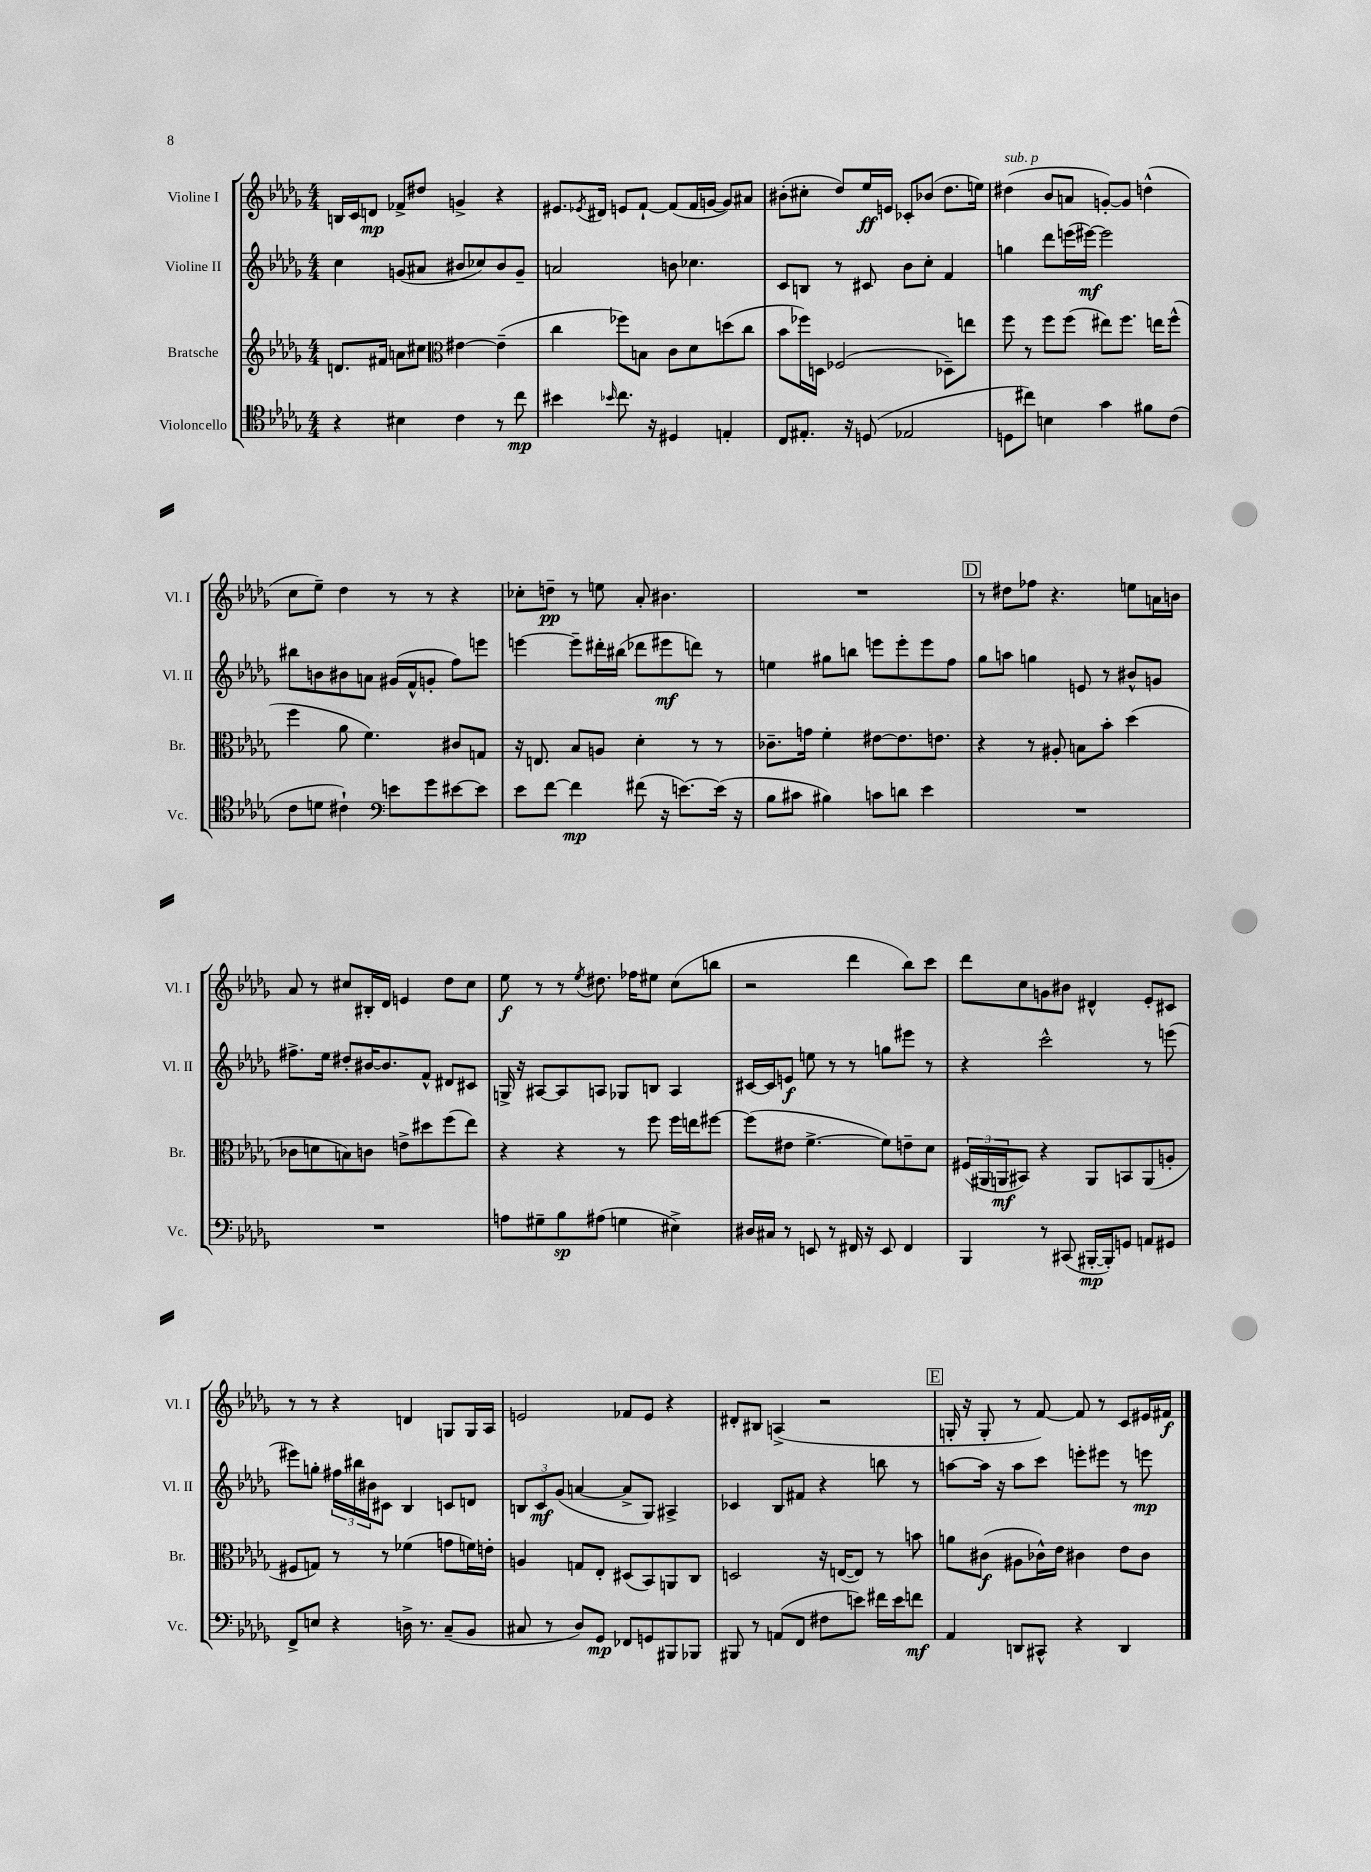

**kern	**dynam	**kern	**dynam	**kern	**dynam	**kern	**dynam
*part4	*part4	*part3	*part3	*part2	*part2	*part1	*part1
*staff4	*staff4	*staff3	*staff3	*staff2	*staff2	*staff1	*staff1
*I"Violoncello	*	*I"Bratsche	*	*I"Violine II	*	*I"Violine I	*
*I'Vc.	*	*I'Br.	*	*I'Vl. II	*	*I'Vl. I	*
*clefC4	*	*clefG2	*	*clefG2	*	*clefG2	*
*k[b-e-a-d-g-]	*	*k[b-e-a-d-g-]	*	*k[b-e-a-d-g-]	*	*k[b-e-a-d-g-]	*
*M4/4	*	*M4/4	*	*M4/4	*	*M4/4	*
=128	=128	=128	=128	=128	=128	=128	=128
4r	.	8.dn/L	.	4cc\	.	16Bn/LL	.
.	.	.	.	.	.	16c/J	.
.	.	.	.	.	.	8dn/J	mp
.	.	16f#X/Jk	.	.	.	.	.
4B#X\	.	8an\L	.	(8gn/L	.	8f-X^/L	.
.	.	8cc#X\J	.	8a#X/J	.	8dd#X/J	.
*	*	*clefC3	*	*	*	*	*
4c\	.	[4e#X\	.	8b#X/L	.	4gn^/	.
.	.	.	.	8cc-X/)	.	.	.
8r	.	(4e#~\]	.	8b#/	.	4r	.
8cc\	mp	.	.	8g~/J	.	.	.
=129	=129	=129	=129	=129	=129	=129	=129
4b#X\	.	4cc\	.	2an/	.	8.e#X/L	.
.	.	.	.	.	.	8qe-X/	.
.	.	.	.	.	.	16d#X/Jk	.
16qqb-X/	.	.	.	.	.	.	.
8.cc\	.	8ff-X\L)	.	.	.	8en/L	.
.	.	8Bn\J	.	.	.	[8f`/J	.
16r	.	.	.	.	.	.	.
4D#X/	.	8c\L	.	8bn\	.	(8f/L]	.
.	.	8d-\	.	4.cc-X\	.	16f/L	.
.	.	.	.	.	.	[16gn/JJ	.
4En'/	.	(8ddn\	.	.	.	8g/L])	.
.	.	8cc\J	.	.	.	8a#X/J	.
=130	=130	=130	=130	=130	=130	=130	=130
8C/L	.	8b-\L	.	8c/L	.	(8b#X'\L	.
8.E#X'/J	.	16ff-X\L)	.	8Bn/J	.	8cc#X'\J	.
.	.	16Dn\JJ	.	.	.	.	.
.	.	(2F-X/	.	8r	.	8dd-/L)	.
16r	.	.	.	.	.	.	.
(8Dn/	.	.	.	8c#X/	.	16ee-/L	ff
.	.	.	.	.	.	16en/JJ	.
2E-X/	.	.	.	8b-\L	.	8c-X'/L	.
.	.	.	.	8cc'\J	.	(8b-X/J	.
.	.	8D-X~\L)	.	4f/	.	8.dd-\L	.
.	.	8een\J	.	.	.	.	.
.	.	.	.	.	.	16een\Jk)	.
=131	=131	=131	=131	=131	=131	=131	=131
!	!	!	!	!	!	!LO:TX:a:i:t=sub. p	!
8Dn\L	.	8ff\	.	4ggn\	.	(4dd#X\	.
8cc#X\J)	.	8r	.	.	.	.	.
4Bn\	.	8ff\L	.	8ddd-\L	.	8b-/L	.
.	.	(8ff\J	.	(16eeen\L	.	8an/J	.
.	.	.	.	[16eee#X\JJ)	mf	.	.
4g-\	.	8ee#X\L)	.	2eee#\]	.	[8gn'/L)	.
.	.	8.ff\J	.	.	.	8g/J]	.
8f#X\L	.	.	.	.	.	(4ddn^^\	.
.	.	16een\KL	.	.	.	.	.
(8c\J	.	(8ff^^\J	.	.	.	.	.
!!LO:LB:g=z
=132	=132	=132	=132	=132	=132	=132	=132
8c\L	.	4ff\	.	8bb#X\L	.	8cc\L	.
8dn\J	.	.	.	8bn\	.	8ee-~\J)	.
4c#X`\)	.	8a-\	.	8b#X\	.	4dd-\	.
.	.	4.f\)	.	8an\J	.	.	.
*clefF4	*	*	*	*	*	*	*
8en\L	.	.	.	(16g#X/LL	.	8r	.
.	.	.	.	16f^^/J	.	.	.
8g-\	.	.	.	8gn'/J	.	8r	.
[8e#X\	.	8c#X/L	.	8ff\L)	.	4r	.
8e#\J]	.	8Gn/J	.	8eeen\J	.	.	.
=133	=133	=133	=133	=133	=133	=133	=133
8e-\L	.	16r	.	[4eeen\	.	8cc-X'\L	.
.	.	8.En/	.	.	.	.	.
[8f\J	.	.	.	.	.	8ddn~\J	pp
4f\]	mp	8B-/L	.	8eee~\L]	.	8r	.
.	.	8An/J	.	16ddd#X'\L	.	8een\	.
.	.	.	.	(16bb#X\JJ	.	.	.
(8f#X\	.	4d-'\	.	8ddd-X\L	.	8a-'/	.
16r	.	.	.	8eee#X\	mf	4.b#X\	.
[8.en\L)	.	.	.	.	.	.	.
.	.	8r	.	8dddn\J)	.	.	.
(16e\Jk]	.	8r	.	8r	.	.	.
16r	.	.	.	.	.	.	.
=134	=134	=134	=134	=134	=134	=134	=134
8B-\L	.	8.c-X~\L	.	4een\	.	1r	.
8c#X\J	.	.	.	.	.	.	.
.	.	16gn\Jk	.	.	.	.	.
4B#X\)	.	4f'\	.	8gg#X\L	.	.	.
.	.	.	.	8bbn\J	.	.	.
8cn\L	.	[8e#X\L	.	8eeen\L	.	.	.
8dn\J	.	8.e#\]	.	8eee'\	.	.	.
4e-\	.	.	.	8eee\	.	.	.
.	.	8.en\J	.	.	.	.	.
.	.	.	.	8ff\J	.	.	.
!!LO:REH:place=s1:t=D
=135	=135	=135	=135	=135	=135	=135	=135
1r	.	4r	.	8gg-\L	.	8r	.
.	.	.	.	8aan\J	.	8dd#X\L	.
.	.	8r	.	4ggn\	.	8ff-X\J	.
.	.	8A#X'/	.	.	.	4.r	.
.	.	8Bn\L	.	8en/	.	.	.
.	.	8b-'\J	.	8r	.	.	.
.	.	(4dd-\	.	8b#X^^/L	.	8een\L	.
.	.	.	.	8gn/J	.	16an\L	.
.	.	.	.	.	.	16bn\JJ	.
!!LO:LB:g=z
=136	=136	=136	=136	=136	=136	=136	=136
1r	.	8c-X\L	.	8.ff#X^\L	.	8a-/	.
.	.	8dn\	.	.	.	8r	.
.	.	.	.	16ee-\Jk	.	.	.
.	.	8Bn\)	.	8dd#X'/L	.	8cc#X/L	.
.	.	8cn\J	.	[16b#X/K	.	16B#X'/L	.
.	.	.	.	8.b#/]	.	16d-/JJ	.
.	.	8en^\L	.	.	.	4en/	.
.	.	8dd#X\	.	8f^^/J	.	.	.
.	.	(8ff\	.	8d#X/L	.	8dd-\L	.
.	.	8ee-\J)	.	8c#X/J	.	8cc#\J	.
=137	=137	=137	=137	=137	=137	=137	=137
8An\L	.	4r	.	16Gn^/	.	8ee-\	f
.	.	.	.	16r	.	.	.
8G#X~\	.	.	.	[8A#X/L	.	8r	.
8B-\	sp	4r	.	8A#/]	.	8r	.
.	.	.	.	.	.	8qee-/	.
(8A#X\J	.	.	.	8An/J	.	8.dd#X\	.
4Gn\	.	8r	.	8G-X/L	.	.	.
.	.	.	.	.	.	16ff-X\KL	.
.	.	8ff\	.	8Bn/J	.	8ee#X\J	.
4E#X^\)	.	16ff\LL	.	4A/	.	(8cc\L	.
.	.	16een\J	.	.	.	.	.
.	.	[8ff#X\J	.	.	.	8bbn\J	.
=138	=138	=138	=138	=138	=138	=138	=138
16D#X/LL	.	(8ff#\L]	.	[16c#X/LL	.	2r	.
16C#X/JJ	.	.	.	16c#/J]	.	.	.
8r	.	8e#X\J	.	8en/J	f	.	.
8EEn/	.	[4.f^\	.	8een\	.	.	.
8r	.	.	.	8r	.	.	.
16FF#X/	.	.	.	8r	.	4ddd-\	.
16r	.	.	.	.	.	.	.
8EE/	.	8f\L])	.	8ggn\L	.	.	.
4FF#/	.	8en~\	.	8eee#X\J	.	8bb-\L)	.
.	.	8d-\J	.	8r	.	8ccc\J	.
=139	=139	=139	=139	=139	=139	=139	=139
4BBB-/	.	(24F#X/LL	.	4r	.	8ddd-\L	.
.	.	24AA#X/	.	.	.	.	.
.	.	24AAn/J	mf	.	.	.	.
.	.	8BB#X/J)	.	.	.	8cc\	.
8r	.	4r	.	2ccc^^\	.	8gn\	.
(8CC#X/	.	.	.	.	.	8b#X\J	.
[16BBB#X'/LL	mp	8AA/L	.	.	.	4d#X^^/	.
16BBB#'/J])	.	.	.	.	.	.	.
8GGn/J	.	8BBn/	.	.	.	.	.
8AAn/L	.	(8AA/	.	8r	.	8e-'/L	.
8GG#X/J	.	8An'/J	.	(8eeen\	.	8c#X/J	.
!!LO:LB:g=z
=140	=140	=140	=140	=140	=140	=140	=140
8FF^/L	.	8F#X/L	.	8eee#X\L)	.	8r	.
8En/J	.	8Gn/J)	.	8ggn'\J	.	8r	.
4r	.	8r	.	24ff#X\LL	.	4r	.
.	.	.	.	24bb#X\	.	.	.
.	.	.	.	24b#X\J	.	.	.
.	.	8r	.	8c#X\J	.	.	.
16Dn^\	.	(4f-X\	.	4B-/	.	4dn/	.
8.r	.	.	.	.	.	.	.
(8C~/L	.	8gn\L	.	8cn/L	.	8Gn/L	.
8BB-/J	.	16fn\L)	.	8dn/J	.	16G/L	.
.	.	16en'\JJ	.	.	.	16A-/JJ	.
=141	=141	=141	=141	=141	=141	=141	=141
8C#X/	.	4An/	.	12Bn/L	.	2en/	.
.	.	.	.	12c/	mf	.	.
8r	.	.	.	.	.	.	.
.	.	.	.	(12g-/J	.	.	.
8D-/L)	.	8Gn/L	.	[4an/	.	.	.
8GG-/J	mp	8E-'/J	.	.	.	.	.
8FF-X/L	.	(8D#X/L	.	8a^/L]	.	8f-X/L	.
8GGn/	.	8BB-/)	.	8G-/J)	.	8e/J	.
8BBB#X/	.	8AAn/	.	4A#X^/	.	4r	.
8BBB-X/J	.	8C/J	.	.	.	.	.
=142	=142	=142	=142	=142	=142	=142	=142
8BBB#X/	.	2Dn/	.	4c-X/	.	8d#X'/L	.
8r	.	.	.	.	.	8B#X/J	.
(8AAn/L	.	.	.	8B-/L	.	(4An^/	.
8FF/J	.	.	.	8f#X/J	.	.	.
8F#X\L	.	16r	.	4r	.	2r	.
.	.	([16En/KL	.	.	.	.	.
8en\J)	.	8E/J])	.	.	.	.	.
16f#X\LL	.	8r	.	8bbn\	.	.	.
16e\J	.	.	.	.	.	.	.
8fn\J	mf	8bn\	.	8r	.	.	.
!!LO:REH:place=s1:t=E
=143	=143	=143	=143	=143	=143	=143	=143
4AA-/	.	8an\L	.	[8aan\L	.	16Gn'/	.
.	.	.	.	.	.	16r	.
.	.	(8c#X\J	f	16aa\Jk]	.	8G'/	.
.	.	.	.	16r	.	.	.
8DDn/L	.	8A#X\L	.	8aa\L	.	8r	.
8CC#X^^/J	.	16c-X^^\L)	.	8ccc\J	.	[8f/)	.
.	.	16e-\JJ	.	.	.	.	.
4r	.	4c#X\	.	8eeen'\L	.	8f/]	.
.	.	.	.	8eee#X\J	.	8r	.
4DD/	.	8e-\L	.	8r	.	8c/L	.
.	.	8c#\J	.	8eeen\	mp	16e#X/L	.
.	.	.	.	.	.	16f#X/JJ	f
==	==	==	==	==	==	==	==
*-	*-	*-	*-	*-	*-	*-	*-
